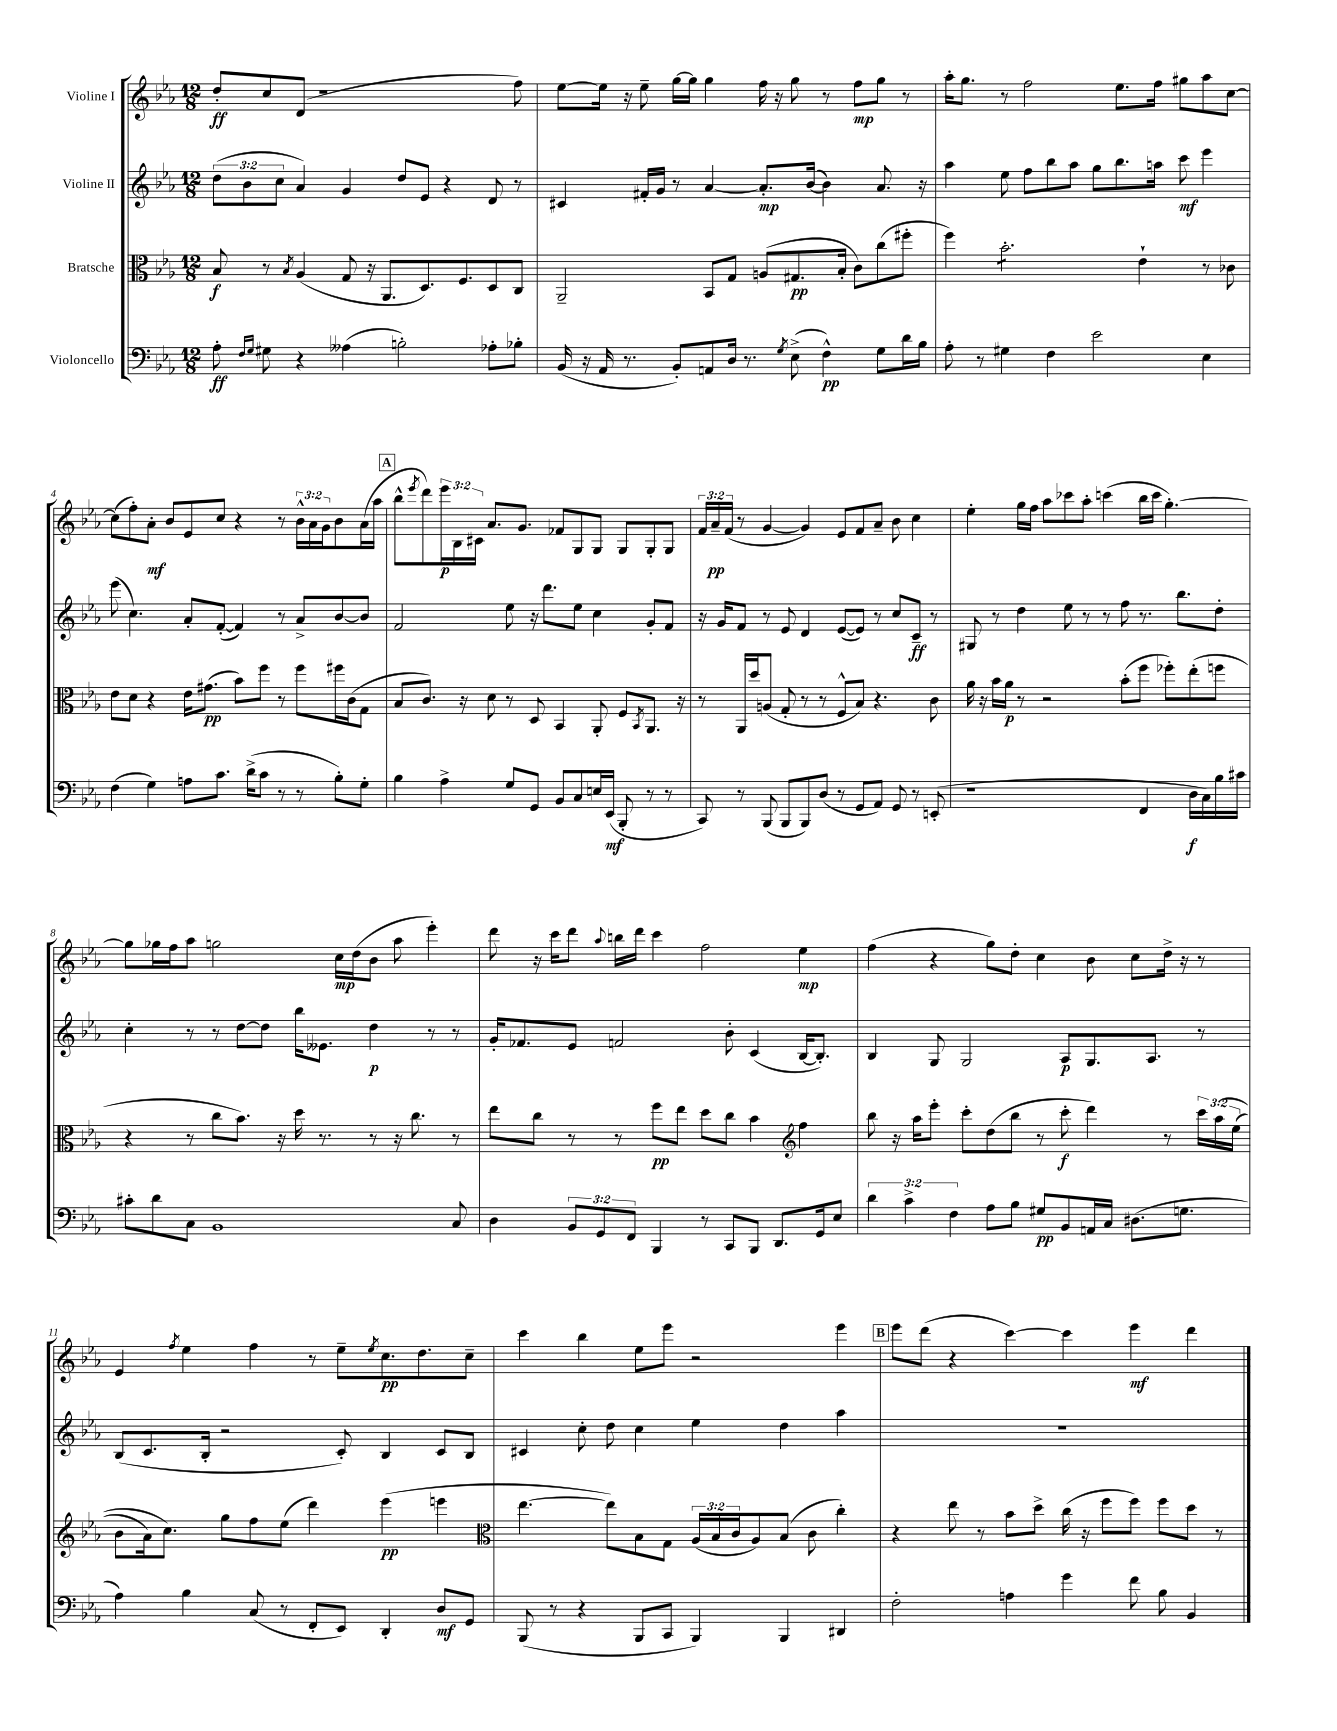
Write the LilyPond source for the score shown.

<<
\new StaffGroup <<
\new Staff = "s0" \with { instrumentName = "Violine I" } {
    \clef treble \key ees \major \numericTimeSignature \time 12/8 \override Staff.TupletNumber.text = #tuplet-number::calc-fraction-text
    d''8-.\ff c''8 d'8( r1 f''8) |
    ees''8~ ees''16 r16 ees''8-- g''16~ g''16 g''4 f''16 r16 g''8 r8 f''8\mp g''8 r8 |
    aes''16-. g''8. r8 f''2 ees''8. f''16 gis''8 aes''8 c''8~ |
    c''8( f''8-.) aes'8-.\mf bes'8 ees'8 c''8 r4 r8 \tuplet 3/2 { bes'16-^ aes'16 g'16 } bes'8 aes'16( aes''16 |
    \mark \markup { \box "A" } bes''8-^ \acciaccatura { ees'''8 } d'''8) \tuplet 3/2 { ees'''16\p bes16 cis'16 } aes'8. g'8. fes'8 g8 g8 g8 g8-. g8 |
    \tuplet 3/2 { f'16 aes'16--\pp f'16( } r8 g'4~ g'4) ees'8 f'8 aes'8-- bes'8 c''4 |
    ees''4-. g''16 f''16 aes''8 ces'''8 aes''8-. c'''4( bes''16 c'''16 g''4.~-.) |
    g''8 ges''16 f''16 aes''8 g''2 c''16\mp d''16( bes'8 aes''8 ees'''4-.) |
    d'''8 r16 c'''16 d'''8 \appoggiatura { aes''8 } b''16 d'''16 c'''4 f''2 ees''4\mp |
    f''4( r4 g''8) d''8-. c''4 bes'8 c''8 d''16-> r16 r8 |
    ees'4 \acciaccatura { f''8 } ees''4 f''4 r8 ees''8-- \acciaccatura { ees''8 } c''8.\pp d''8. c''8-- |
    c'''4 bes''4 ees''8 ees'''8 r2 ees'''4 |
    \mark \markup { \box "B" } ees'''8 d'''8( r4 c'''4~) c'''4 ees'''4\mf d'''4 \bar "|." |
}
\new Staff = "s1" \with { instrumentName = "Violine II" } {
    \clef treble \key ees \major \numericTimeSignature \time 12/8 \override Staff.TupletNumber.text = #tuplet-number::calc-fraction-text
    \tuplet 3/2 { d''8( bes'8 c''8 } aes'4) g'4 d''8 ees'8 r4 d'8 r8 |
    cis'4 fis'16-. g'16 r8 aes'4~ aes'8.-.\mp bes'16~( bes'4) aes'8. r16 |
    aes''4 ees''8 f''8 bes''8 aes''8 g''8 bes''8. a''16 c'''8\mf ees'''4 |
    ees'''8( c''4.) aes'8-. f'8~-.( f'4) r8 aes'8-> bes'8~ bes'8 |
    \mark \markup { \box "A" } f'2 ees''8 r16 d'''8. ees''8 c''4 g'8-. f'8 |
    r16 g'16 f'8 r8 ees'8 d'4 ees'8~( ees'8) r8 c''8 c'8--\ff r8 |
    gis8 r8 d''4 ees''8 r8 r8 f''8 r8. bes''8. d''8-. |
    c''4-. r8 r8 d''8~ d''8 bes''16 eeses'8. d''4\p r8 r8 |
    g'16-. fes'8. ees'8 f'2 bes'8-. c'4( bes16~ bes8.-.) |
    bes4 g8 g2 aes8\p g8. aes8. r8 |
    bes8( c'8. bes16-. r2 c'8-.) bes4 c'8 bes8 |
    cis'4 c''8-. d''8 c''4 ees''4 d''4 aes''4 |
    \mark \markup { \box "B" } R1. \bar "|." |
}
\new Staff = "s2" \with { instrumentName = "Bratsche" } {
    \clef alto \key ees \major \numericTimeSignature \time 12/8 \override Staff.TupletNumber.text = #tuplet-number::calc-fraction-text
    bes8\f r8 \acciaccatura { bes8 } aes4( g8 r16 aes,8. d8.) f8. d8 c8 |
    aes,2-- bes,8 g8 a8( gis8.\pp bes16-. c'8) c''8( fis''8-. |
    f''4) bes'2.:8-. ees'4-! r8 ces'8 |
    ees'8 d'8 r4 ees'16 gis'8.\pp( bes'8) f''8 r8 f''8 fis''16 c'16( g8 |
    \mark \markup { \box "A" } bes8 c'8.) r16 d'8 r8 d8 bes,4 aes,8-. f8 \acciaccatura { bes,8 } aes,8. r16 |
    r8 aes,16 d''16 a8( g8-. r8 r8 f8-^ bes8) r4. c'8 |
    aes'16 r16 bes'16 aes'16\p r8 r2 bes'8-.( f''8 fes''8-.) ees''8-.( f''8 |
    r4 r8 c''8 bes'8.) r16 d''16 r8. r8 r16 c''8. r8 |
    ees''8 c''8 r8 r8 f''8\pp ees''8 d''8 c''8 bes'4 \clef treble f''4 |
    bes''8 r16 aes''16 ees'''8-. c'''8-. d''8( bes''8 r8 c'''8-.\f d'''4) r8 \tuplet 3/2 { c'''16 aes''16\( ees''16( } |
    bes'8 aes'16) c''8.\) g''8 f''8 ees''8( d'''4) ees'''4\pp( e'''4 |
    \clef alto ees''4.~ ees''8) bes8 g8 \tuplet 3/2 { aes16( bes16 c'16 } aes8) bes8( c'8 c''4-.) |
    \mark \markup { \box "B" } r4 ees''8 r8 bes'8 d''8-> c''16( r16 f''8 f''8) f''8 d''8 r8 \bar "|." |
}
\new Staff = "s3" \with { instrumentName = "Violoncello" } {
    \clef bass \key ees \major \numericTimeSignature \time 12/8 \override Staff.TupletNumber.text = #tuplet-number::calc-fraction-text
    aes8-.\ff \grace { f16 g16 } gis8 r4 aeses4( b2-.) aes8-. bes8-. |
    bes,16( r16 aes,16 r8. bes,8-.) a,8 d16 r8. \acciaccatura { g8 } ees8->( f4-^\pp) g8 d'16 bes16 |
    aes8-. r8 gis4 f4 ees'2 ees4 |
    f4( g4) a8 c'8. d'16->( c'8 r8 r8 bes8-.) g8-. |
    \mark \markup { \box "A" } bes4 aes4-> g8 g,8 bes,8 c8 e16 ees,16\mf( bes,,8-. r8 r8 |
    c,8) r8 bes,,8( bes,,8 bes,,8) d8( r8 g,8 aes,8) g,8 r8 e,8-.( |
    r1 f,4 d16\f c16) bes16 cis'16 |
    cis'8-. d'8 c8 bes,1 c8 |
    d4 \tuplet 3/2 { bes,8 g,8 f,8 } bes,,4 r8 c,8 bes,,8 d,8. g,16 ees8 |
    \tuplet 3/2 { d'4 c'4-> f4 } aes8 bes8 gis8\pp bes,8 a,16 c16 dis8.( g8. |
    aes4) bes4 c8( r8 f,8-. ees,8) d,4-. d8\mf g,8 |
    bes,,8( r8 r4 bes,,8 c,8 bes,,4) bes,,4 dis,4 |
    \mark \markup { \box "B" } f2-. a4 g'4 f'8 bes8 bes,4 \bar "|." |
}
>>
>>
